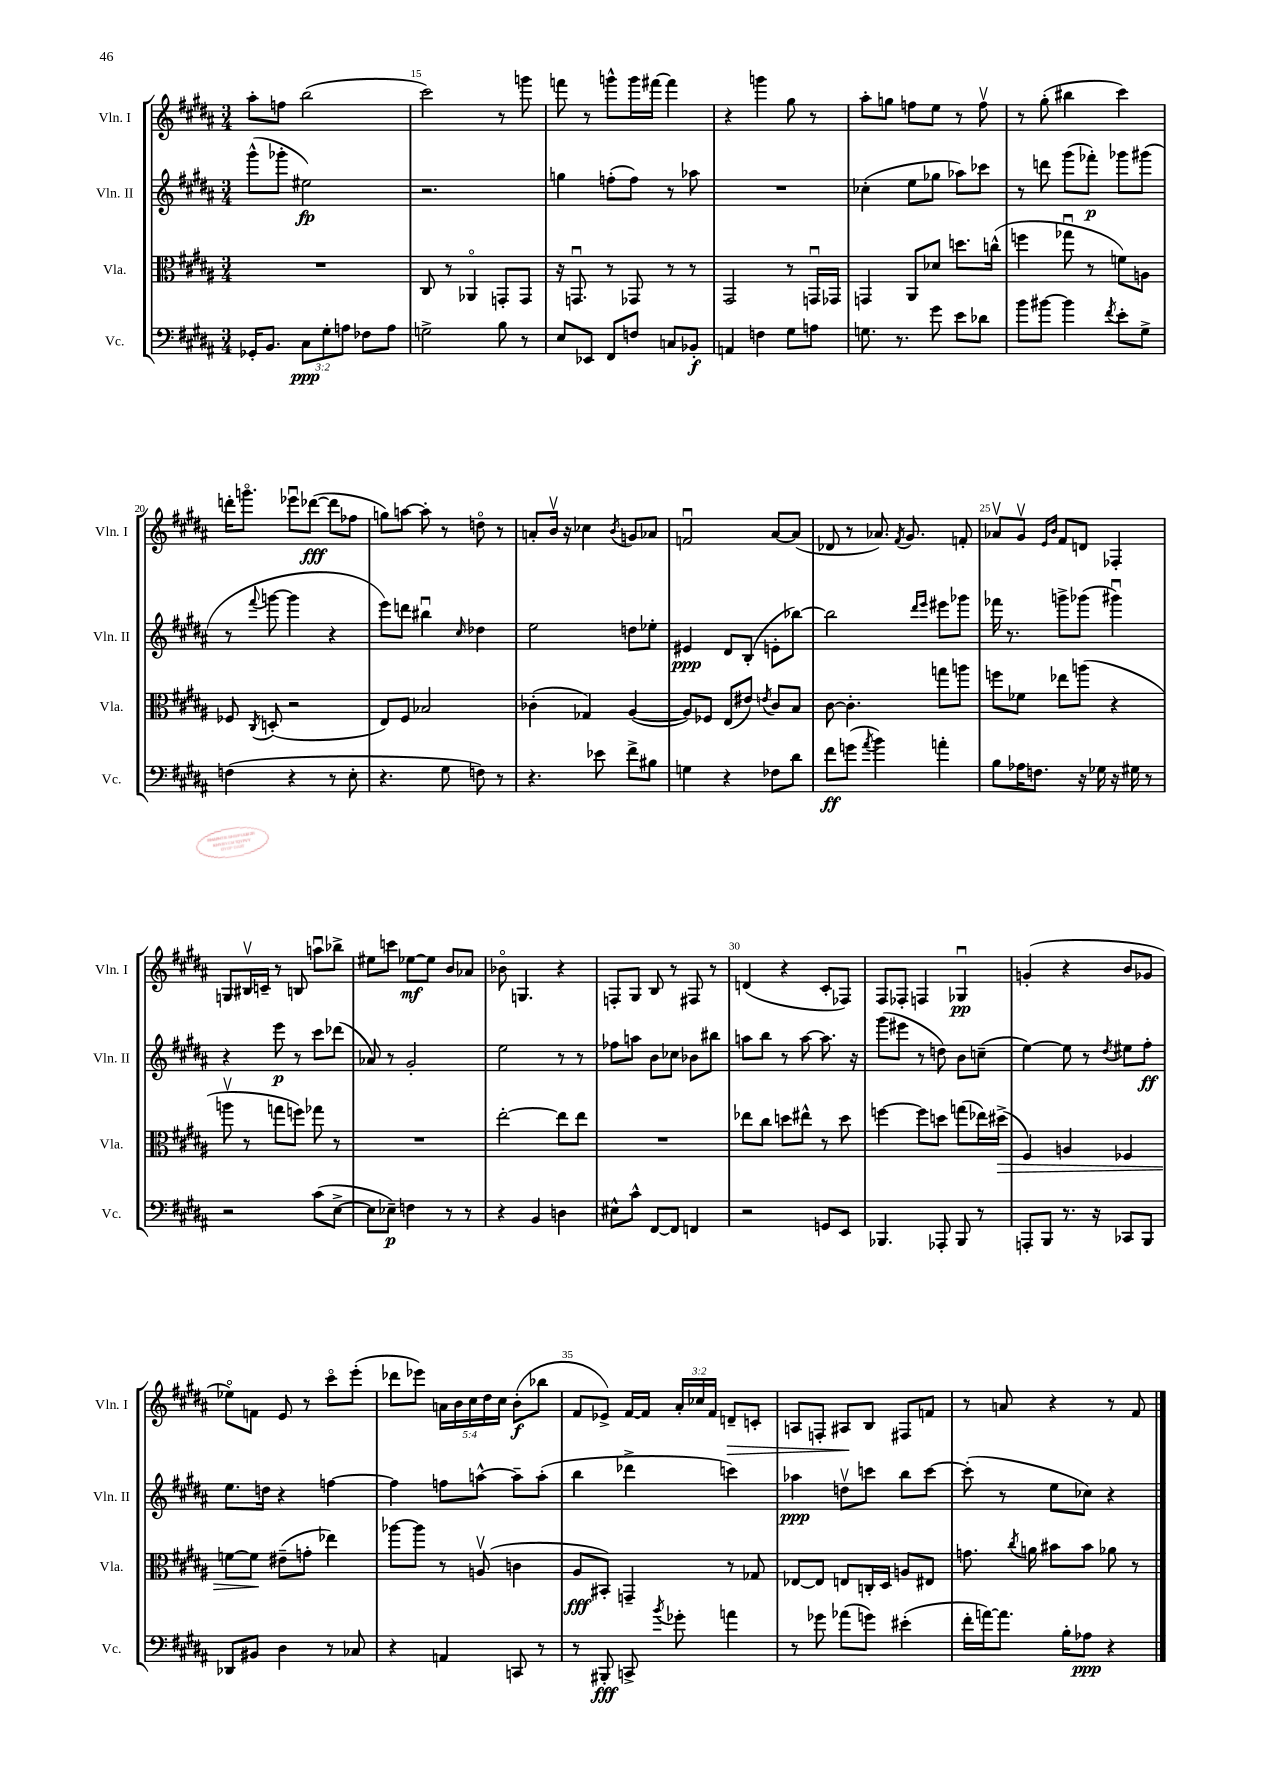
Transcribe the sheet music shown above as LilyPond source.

<<
\new StaffGroup <<
\new Staff = "s0" \with { instrumentName = "Vln. I" shortInstrumentName = "Vln. I" } {
    \clef treble \key b \major \numericTimeSignature \time 3/4 \override Staff.TupletNumber.text = #tuplet-number::calc-fraction-text
    \autoBeamOff ais''8[-. f''8] b''2( |
    cis'''2) r8 g'''8 |
    f'''8 r8 g'''8[-^ g'''16 fis'''16]~ fis'''4 |
    r4 g'''4 gis''8 r8 |
    ais''8[-. g''8] f''8[ e''8] r8 f''8\upbow |
    r8 gis''8-.( bis''4 cis'''4) |
    d'''16[-. g'''8.]\flageolet ees'''8[\downbow des'''8]~\fff( des'''8[ fes''8] |
    g''8[) a''8]~ a''8-. r8 d''8\flageolet r8 |
    a'8[-. b'16]\upbow r16 ces''4 \acciaccatura { b'8 } g'8[ aes'8] |
    f'2\downbow ais'8[~ ais'8]( |
    des'8 r8 aes'8.) \acciaccatura { fis'8 } gis'8. f'8-. |
    aes'8[\upbow gis'8]\upbow \grace { e'16[ b'16] } fis'8[ d'8] fes4-. |
    g8[ bis16\upbow c'16]-- r8 b8 a''8[\downbow bes''8]-> |
    eis''8[ c'''8] ees''8[~\mf ees''8] b'8[ aes'8] |
    bes'8\flageolet g4. r4 |
    f8[-. gis8] b8 r8 fis8 r8 |
    d'4( r4 cis'8[-. fes8]) |
    fis8[ fes8]-. f4 ges4\downbow\pp |
    g'4-.( r4 b'8[ ges'8] |
    ees''8[\flageolet) f'8] e'8 r8 cis'''8[\flageolet e'''8]-.( |
    des'''8[ ees'''8]) \tuplet 5/4 { a'16[ b'16 cis''16 dis''16 cis''16] } b'8[-.\f( bes''8] |
    fis'8[ ees'8]->) fis'16[~ fis'16] \tuplet 3/2 { ais'16[-. ces''16 fis'16] } d'8[--\> c'8]-. |
    a8[ f8]-. ais8[\! b8] fis8[ f'8] |
    r8 a'8 r4 r8 fis'8 \bar "|." |
}
\new Staff = "s1" \with { instrumentName = "Vln. II" shortInstrumentName = "Vln. II" } {
    \clef treble \key b \major \numericTimeSignature \time 3/4
    \autoBeamOff gis'''8[-^( ges'''8]-. eis''2\fp) |
    r2. |
    g''4 f''8[-.( f''8]) r8 aes''8 |
    R2. |
    ces''4-.( e''8[ ges''8] aes''8[) ces'''8] |
    r8 d'''8 gis'''8[( fes'''8]-.\p) ges'''8[ gis'''8]( |
    r8 \appoggiatura { fis'''8 } g'''8~ g'''4 r4 |
    e'''8[) d'''8] bis''4\downbow \grace { cis''16 } des''4 |
    e''2 d''8[ ees''8]-. |
    eis'4\ppp dis'8[ b8]-.( e'8[-. bes''8]~) |
    bes''2 \grace { dis'''16[ e'''16] } eis'''8[ ges'''8] |
    fes'''16 r8. g'''8[-> ges'''8]( gis'''4\downbow) |
    r4 e'''8\p r8 cis'''8[ des'''8]( |
    aes'8) r8 gis'2-. |
    e''2 r8 r8 |
    fes''8[ a''8] b'8[ ces''8] bes'8[ bis''8] |
    a''8[ b''8] r8 a''8~ a''8. r16 |
    gis'''8[( eis'''8] r8 d''8) b'8[ c''8]--( |
    e''4~) e''8 r8 \acciaccatura { dis''8 } eis''8[ fis''8]-.\ff |
    e''8.[ d''16] r4 f''4~ |
    f''4 f''8[ a''8]~-^ a''8[-- a''8]-.( |
    b''4 des'''4-> c'''4) |
    aes''4\ppp d''8[\upbow c'''8] b''8[ c'''8]~ |
    c'''8-.( r8 e''8[ ces''8]) r4 \bar "|." |
}
\new Staff = "s2" \with { instrumentName = "Vla." shortInstrumentName = "Vla." } {
    \clef alto \key b \major \numericTimeSignature \time 3/4
    \autoBeamOff R2. |
    cis8 r8 aes,4\flageolet g,8[-. g,8] |
    r16 g,8.\downbow r8 ges,8 r8 r8 |
    gis,2 r8 g,16[\downbow ges,16] |
    g,4 ais,8[ des'8] d''8.[ c''16]-^( |
    f''4 ges''8\downbow r8 f'8[) a8] |
    fes8 \acciaccatura { cis8 } d8-.( r2 |
    e8[) fis8] bes2 |
    ces'4-.( ges4) ais4~( |
    ais8[) fes8] e8[( eis'8]) \acciaccatura { e'8 } cis'8[ b8] |
    cis'8~ cis'4.-. g''8[ a''8] |
    f''8[ fes'8] ees''8[ a''8]( r4 |
    a''8\upbow r8 g''8[ f''8]) ges''8 r8 |
    R2. |
    e''2~-. e''8[ e''8] |
    R2. |
    ees''8[ cis''8] d''8[ eis''8]-^ r8 d''8 |
    f''4~ f''8[ d''8] g''8[( ees''16) dis''16]->\>( |
    fis4) a4 fes4 |
    f'8[~ f'8]\! eis'8[--( g'8]-. ees''4) |
    aes''8[~ aes''8] r8 a8\upbow( c'4 |
    ais8[\fff bis,8]-.) g,4-- r8 ges8 |
    ees8[~ ees8] e8[ c16-. dis16] a8[ eis8] |
    g'8. \acciaccatura { cis''8 } a'16 bis'8[ bis'8] aes'8 r8 \bar "|." |
}
\new Staff = "s3" \with { instrumentName = "Vc." shortInstrumentName = "Vc." } {
    \clef bass \key b \major \numericTimeSignature \time 3/4 \override Staff.TupletNumber.text = #tuplet-number::calc-fraction-text
    \autoBeamOff ges,16[-. b,8.] \tuplet 3/2 { cis8[\ppp gis8-. a8] } fes8[ a8] |
    g2-> b8 r8 |
    e8[ ees,8] fis,8[ f8] c8[ bes,8]-.\f |
    a,4 f4 gis8[ a8] |
    g8. r8. gis'8 e'8[ des'8] |
    b'8[ bis'8]~ bis'4 \acciaccatura { fis'8 } e'8[-. gis8]-> |
    f4( r4 r8 e8-. |
    r4. gis8 f8) r8 |
    r4. ees'8 fis'8[-> bis8] |
    g4 r4 fes8[ dis'8] |
    fis'8[\ff g'8]( \acciaccatura { ais'8 } b'4) a'4-. |
    b8[ aes16 f8.] r16 ges16 r16 gis16 r8 |
    r2 cis'8[( e8]~-> |
    e8[ ees8]--\p) f4 r8 r8 |
    r4 b,4 d4 |
    eis8[-^ cis'8]-^ fis,8[~ fis,8] f,4 |
    r2 g,8[ e,8] |
    bes,,4. aes,,8-. bes,,8 r8 |
    a,,8[-. b,,8] r8. r16 ces,8[ b,,8] |
    des,8[ bis,8] dis4 r8 ces8 |
    r4 a,4 c,8 r8 |
    r8 bis,,8-.\fff c,8-> \acciaccatura { b'8 } ges'8-. a'4 |
    r8 ges'8 aes'8[( g'8]) eis'4-.( |
    fis'16[-. a'16~) a'8.] b16[-. aes8]\ppp r4 \bar "|." |
}
>>
>>
\layout { \context { \Score currentBarNumber = #14 \override BarNumber.break-visibility = ##(#f #t #t) barNumberVisibility = #(every-nth-bar-number-visible 5) } }
